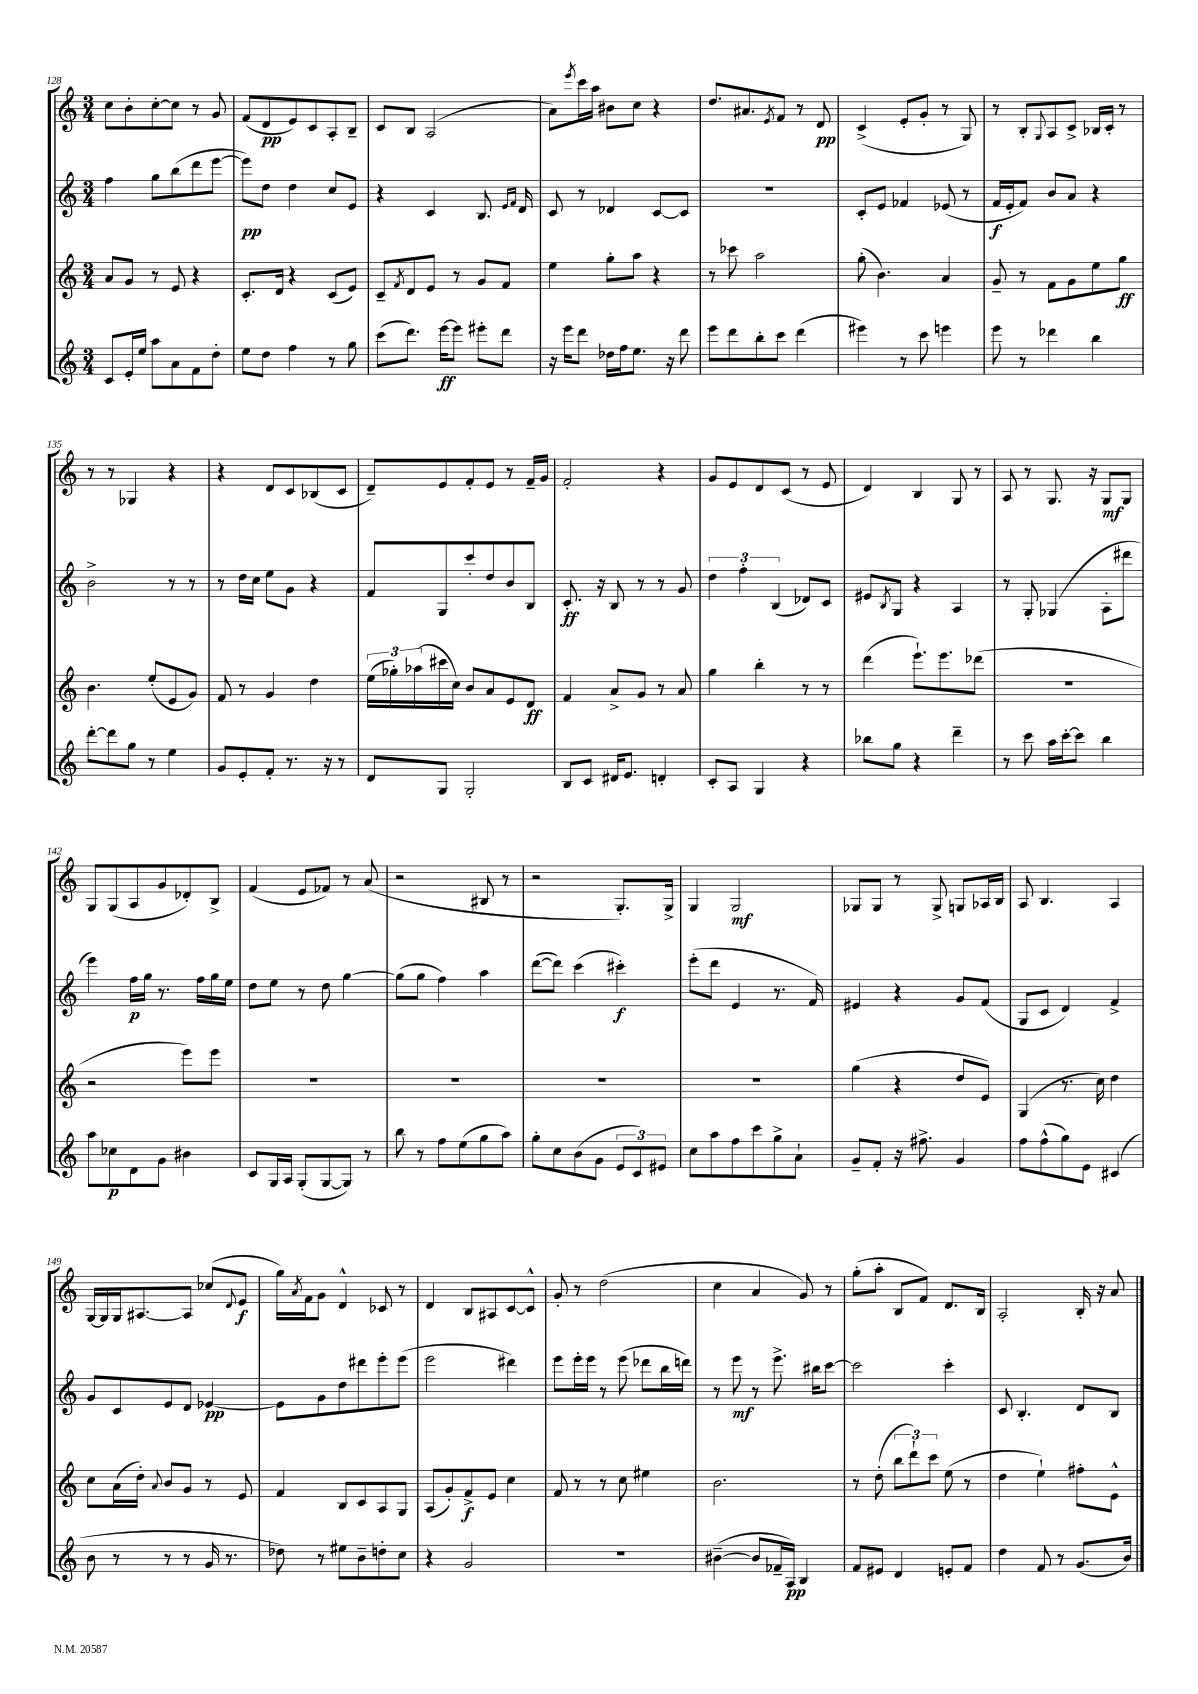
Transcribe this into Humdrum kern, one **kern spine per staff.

**kern	**dynam	**kern	**dynam	**kern	**dynam	**kern	**dynam
*part4	*part4	*part3	*part3	*part2	*part2	*part1	*part1
*staff4	*staff4	*staff3	*staff3	*staff2	*staff2	*staff1	*staff1
*clefG2	*	*clefG2	*	*clefG2	*	*clefG2	*
*k[]	*	*k[]	*	*k[]	*	*k[]	*
*M3/4	*	*M3/4	*	*M3/4	*	*M3/4	*
=128	=128	=128	=128	=128	=128	=128	=128
8c/L	.	8a/L	.	4ff\	.	8cc\L	.
16e'/L	.	8g/J	.	.	.	8b'\	.
16ee/JJ	.	.	.	.	.	.	.
8aa\L	.	8r	.	8gg\L	.	[8cc'\	.
8a\	.	8e/	.	(8bb\	.	8cc\J]	.
8f\	.	4r	.	8ddd\	.	8r	.
8dd'\J	.	.	.	[8eee\J	.	8g/	.
=129	=129	=129	=129	=129	=129	=129	=129
8ee\L	.	8.c'/L	.	8eee\L])	pp	(8f/L	.
8dd\J	.	.	.	8dd\J	.	8d/	pp
.	.	16d/Jk	.	.	.	.	.
4ff\	.	4r	.	4dd\	.	8e/)	.
.	.	.	.	.	.	8c/	.
8r	.	(8c/L	.	8cc/L	.	8A'/	.
8gg\	.	8e/J)	.	8e/J	.	8B~/J	.
=130	=130	=130	=130	=130	=130	=130	=130
(8ccc\L	.	8c~/L	.	4r	.	8c/L	.
.	.	8qf/	.	.	.	.	.
8.ddd\J)	.	8d/	.	.	.	8B/J	.
.	.	8e/J	.	4c/	.	(2A/	.
[16eee\KL	ff	.	.	.	.	.	.
8eee\J]	.	8r	.	.	.	.	.
8eee#X'\L	.	8g/L	.	8.B/	.	.	.
8ddd\J	.	8f/J	.	.	.	.	.
.	.	.	.	16qqe/LL	.	.	.
.	.	.	.	16qqf/JJ	.	.	.
.	.	.	.	16d/	.	.	.
=131	=131	=131	=131	=131	=131	=131	=131
16r	.	4ee\	.	8c/	.	8a\L)	.
16eee\KL	.	.	.	.	.	.	.
.	.	.	.	.	.	8qeee/	.
8ddd\J	.	.	.	8r	.	16ccc\L	.
.	.	.	.	.	.	16aa\JJ	.
16dd-X\LL	.	8gg'\L	.	4d-X/	.	8b#X\L	.
16ff\J	.	.	.	.	.	.	.
8.ee\J	.	8aa\J	.	.	.	8cc\J	.
.	.	4r	.	[8c/L	.	4r	.
16r	.	.	.	.	.	.	.
8ddd\	.	.	.	8c/J]	.	.	.
=132	=132	=132	=132	=132	=132	=132	=132
8eee\L	.	8r	.	2.r	.	8.dd/L	.
8ddd\	.	8ccc-X\	.	.	.	.	.
.	.	.	.	.	.	8.a#X/	.
8bb'\	.	2aa\	.	.	.	.	.
.	.	.	.	.	.	8qe/	.
8ccc\J	.	.	.	.	.	8f/J	.
(4ddd\	.	.	.	.	.	8r	.
.	.	.	.	.	.	8d/	pp
=133	=133	=133	=133	=133	=133	=133	=133
4eee#X\)	.	(8gg'\	.	8c'/L	.	(4c^/	.
.	.	4.b\)	.	8e/J	.	.	.
8r	.	.	.	4f-X/	.	8e'/L	.
8ccc\	.	.	.	.	.	8g'/J	.
4eeen\	.	4a/	.	(8e-X/	.	8r	.
.	.	.	.	8r	.	8G/)	.
=134	=134	=134	=134	=134	=134	=134	=134
8eee\	.	8g~/	.	16f/LL	f	8r	.
.	.	.	.	16e'/J	.	.	.
8r	.	8r	.	8f/J)	.	8B'/L	.
.	.	.	.	.	.	8qqG/	.
4ddd-X\	.	8f\L	.	8b/L	.	8A/	.
.	.	8g\	.	8a/J	.	8c^/J	.
4bb\	.	8ee\	.	4r	.	16B-X/LL	.
.	.	.	.	.	.	16c'/JJ	.
.	.	8gg\J	ff	.	.	8r	.
!!LO:LB:g=z
=135	=135	=135	=135	=135	=135	=135	=135
[8ddd'\L	.	4.b\	.	2b^\	.	8r	.
8ddd\]	.	.	.	.	.	8r	.
8gg\J	.	.	.	.	.	4G-X/	.
8r	.	(8ee'/L	.	.	.	.	.
4ee\	.	8e/	.	8r	.	4r	.
.	.	8g/J)	.	8r	.	.	.
=136	=136	=136	=136	=136	=136	=136	=136
8g/L	.	8f/	.	8r	.	4r	.
8e'/	.	8r	.	16dd\LL	.	.	.
.	.	.	.	16cc\JJ	.	.	.
8f'/J	.	4g/	.	8ee\L	.	8d/L	.
8.r	.	.	.	8g\J	.	8c/	.
.	.	4dd\	.	4r	.	(8B-X/	.
16r	.	.	.	.	.	.	.
8r	.	.	.	.	.	8c/J	.
=137	=137	=137	=137	=137	=137	=137	=137
8d/L	.	(24ee\LL	.	8f/L	.	8d~/L)	.
.	.	24gg-X'\)	.	.	.	.	.
.	.	(24aa-X\	.	.	.	.	.
8G/J	.	16ccc#X\	.	8G/	.	8e/	.
.	.	16cc\JJ)	.	.	.	.	.
2G'/	.	8b/L	.	8ccc'/	.	8f'/	.
.	.	8a/	.	8dd/	.	8e/J	.
.	.	8e/	.	8b/	.	8r	.
.	.	8d/J	ff	8B/J	.	16f~/LL	.
.	.	.	.	.	.	16g/JJ	.
=138	=138	=138	=138	=138	=138	=138	=138
8B/L	.	4f/	.	8.c'/	ff	2f'/	.
8c/J	.	.	.	.	.	.	.
.	.	.	.	16r	.	.	.
16d#X/KL	.	8a^/L	.	8B/	.	.	.
8.e/J	.	.	.	.	.	.	.
.	.	8g/J	.	8r	.	.	.
4dn'/	.	8r	.	8r	.	4r	.
.	.	8a/	.	8g/	.	.	.
=139	=139	=139	=139	=139	=139	=139	=139
8c'/L	.	4gg\	.	6dd\	.	8g/L	.
8A/J	.	.	.	.	.	8e/	.
.	.	.	.	6ff'\	.	.	.
4G/	.	4bb'\	.	.	.	8d/	.
.	.	.	.	(6B/	.	.	.
.	.	.	.	.	.	(8c/J	.
4r	.	8r	.	8d-X/L)	.	8r	.
.	.	8r	.	8c/J	.	8e/	.
=140	=140	=140	=140	=140	=140	=140	=140
8bb-X\L	.	(4ddd\	.	8e#X/L	.	4d/)	.
.	.	.	.	8qB/	.	.	.
8gg\J	.	.	.	8G/J	.	.	.
4r	.	8.eee`\L)	.	4r	.	4B/	.
.	.	8.eee\	.	.	.	.	.
4ddd~\	.	.	.	4A/	.	8G/	.
.	.	(8ddd-X\J	.	.	.	8r	.
=141	=141	=141	=141	=141	=141	=141	=141
8r	.	2.r	.	8r	.	8A/	.
8ccc\	.	.	.	8G'/	.	8r	.
16aa\LL	.	.	.	(4G-X/	.	8.G/	.
[16ccc'\J	.	.	.	.	.	.	.
8ccc\J]	.	.	.	.	.	.	.
.	.	.	.	.	.	16r	.
4bb\	.	.	.	8A'\L	.	8G/L	mf
.	.	.	.	8ddd#X\J	.	8G/J	.
!!LO:LB:g=z
=142	=142	=142	=142	=142	=142	=142	=142
8aa\L	.	2r	.	4eee\)	.	8G/L	.
8cc-X\	p	.	.	.	.	(8G/	.
8d\	.	.	.	16ff\LL	p	8A/	.
.	.	.	.	16gg\JJ	.	.	.
8g\J	.	.	.	8.r	.	8g/	.
4b#X\	.	8eee\L)	.	.	.	8d-X'/)	.
.	.	.	.	16ff\LL	.	.	.
.	.	8eee\J	.	16gg\	.	8B^/J	.
.	.	.	.	16ee\JJ	.	.	.
=143	=143	=143	=143	=143	=143	=143	=143
8c/L	.	2.r	.	8dd\L	.	(4f/	.
16G/L	.	.	.	8ee\J	.	.	.
16A/JJ	.	.	.	.	.	.	.
(8G'/L	.	.	.	8r	.	8e/L	.
[8G/	.	.	.	8dd\	.	8f-X/J)	.
8G/J])	.	.	.	[4gg\	.	8r	.
8r	.	.	.	.	.	(8a/	.
=144	=144	=144	=144	=144	=144	=144	=144
8bb\	.	2.r	.	(8gg\L]	.	2r	.
8r	.	.	.	8gg\J	.	.	.
8ff\L	.	.	.	4ff\)	.	.	.
(8ee\	.	.	.	.	.	.	.
8gg\	.	.	.	4aa\	.	8B#X/	.
8aa\J)	.	.	.	.	.	8r	.
=145	=145	=145	=145	=145	=145	=145	=145
8gg'\L	.	2.r	.	([8ddd\L	.	2r	.
8cc\	.	.	.	8ddd\J])	.	.	.
(8b\	.	.	.	(4ccc\	.	.	.
8g\J	.	.	.	.	.	.	.
12e/L	.	.	.	4ccc#X'\)	f	8.G'/L)	.
12c/)	.	.	.	.	.	.	.
12e#X/J	.	.	.	.	.	.	.
.	.	.	.	.	.	16G^/Jk	.
=146	=146	=146	=146	=146	=146	=146	=146
8cc\L	.	2.r	.	(8eee'\L	.	4G/	.
8aa\	.	.	.	8ddd\J	.	.	.
8ff\	.	.	.	4e/	.	2G/	mf
8ccc\	.	.	.	.	.	.	.
8gg^\	.	.	.	8.r	.	.	.
8a`\J	.	.	.	.	.	.	.
.	.	.	.	16f/)	.	.	.
=147	=147	=147	=147	=147	=147	=147	=147
8g~/L	.	(4gg\	.	4e#X/	.	8G-X/L	.
8f'/J	.	.	.	.	.	8G-/J	.
16r	.	4r	.	4r	.	8r	.
8.ff#X^\	.	.	.	.	.	.	.
.	.	.	.	.	.	8G-^/	.
4g/	.	8dd/L	.	8g/L	.	8Gn/L	.
.	.	8e/J)	.	(8f/J	.	16A-X/L	.
.	.	.	.	.	.	16B/JJ	.
=148	=148	=148	=148	=148	=148	=148	=148
8ff\L	.	(4G/	.	8G/L	.	8A/	.
(8ff^^\	.	.	.	8c/J	.	4.B/	.
8gg\)	.	8.r	.	4d/)	.	.	.
8e\J	.	.	.	.	.	.	.
.	.	16cc\)	.	.	.	.	.
(4c#X/	.	4dd\	.	4f^/	.	4A/	.
!!LO:LB:g=z
=149	=149	=149	=149	=149	=149	=149	=149
8b\	.	8cc\L	.	8g/L	.	[16G/LL	.
.	.	.	.	.	.	16G/]	.
8r	.	(16a\L	.	8c/	.	16G/J	.
.	.	16dd'\JJ)	.	.	.	[8.A#X/	.
.	.	8qqa/	.	.	.	.	.
8r	.	8b/L	.	8e/	.	.	.
8r	.	8g/J	.	8d/J	.	8A#/J]	.
16g/	.	8r	.	[4e-X/	pp	(8cc-X/L	.
8.r	.	.	.	.	.	.	.
.	.	.	.	.	.	8qqd/	.
.	.	8e/	.	.	.	8e/J	f
=150	=150	=150	=150	=150	=150	=150	=150
8dd-X\)	.	4f/	.	8e-\L]	.	16gg\LL)	.
.	.	.	.	.	.	8qa/	.
.	.	.	.	.	.	16f\J	.
8r	.	.	.	8g\	.	8g\J	.
8ee#X\L	.	8B/L	.	8dd\	.	4d^^/	.
8b~\	.	8c/	.	8ddd#X\	.	.	.
8ddn'\	.	8A/	.	8eee'\	.	8c-X/	.
8cc\J	.	8G/J	.	(8eee\J	.	8r	.
=151	=151	=151	=151	=151	=151	=151	=151
4r	.	(8A/L	.	2eee\	.	4d/	.
.	.	8g'/)	.	.	.	.	.
2g/	.	8f^/	f	.	.	8B/L	.
.	.	8e/J	.	.	.	8A#X/	.
.	.	4cc\	.	4ddd#X\)	.	[8c/	.
.	.	.	.	.	.	8c^^/J]	.
=152	=152	=152	=152	=152	=152	=152	=152
2.r	.	8f/	.	8eee\L	.	8g'/	.
.	.	8r	.	16eee'\L	.	8r	.
.	.	.	.	16eee\JJ	.	.	.
.	.	8r	.	8r	.	(2dd\	.
.	.	8cc\	.	(8eee\	.	.	.
.	.	4ee#X\	.	8ddd-X\L	.	.	.
.	.	.	.	16bb\L	.	.	.
.	.	.	.	16dddn\JJ)	.	.	.
=153	=153	=153	=153	=153	=153	=153	=153
([4b#X~\	.	2.b\	.	8r	.	4cc\	.
.	.	.	.	8eee\	mf	.	.
8b#/L]	.	.	.	8r	.	4a/	.
16f-X~/L	.	.	.	8.eee^\	.	.	.
16A/JJ)	pp	.	.	.	.	.	.
4B/	.	.	.	.	.	8g/)	.
.	.	.	.	16bb#X\KL	.	.	.
.	.	.	.	[8ccc\J	.	8r	.
=154	=154	=154	=154	=154	=154	=154	=154
8f/L	.	8r	.	2ccc\]	.	(8gg'\L	.
8e#X/J	.	(8dd'\	.	.	.	8aa'\J	.
4d/	.	12bb\L	.	.	.	8B/L	.
.	.	12ddd`\)	.	.	.	.	.
.	.	.	.	.	.	8f/J)	.
.	.	12ccc\J	.	.	.	.	.
8en'/L	.	(8ee\	.	4ccc'\	.	8.d/L	.
8f/J	.	8r	.	.	.	.	.
.	.	.	.	.	.	16B/Jk	.
=155	=155	=155	=155	=155	=155	=155	=155
4dd\	.	4dd\	.	8c/	.	2A'/	.
.	.	.	.	4.B'/	.	.	.
8f/	.	4ee`\)	.	.	.	.	.
8r	.	.	.	.	.	.	.
(8.g/L	.	8ff#X'\L	.	8d/L	.	16B'/	.
.	.	.	.	.	.	16r	.
.	.	8e^^\J	.	8B/J	.	8a/	.
16b/Jk)	.	.	.	.	.	.	.
==	==	==	==	==	==	==	==
*-	*-	*-	*-	*-	*-	*-	*-
